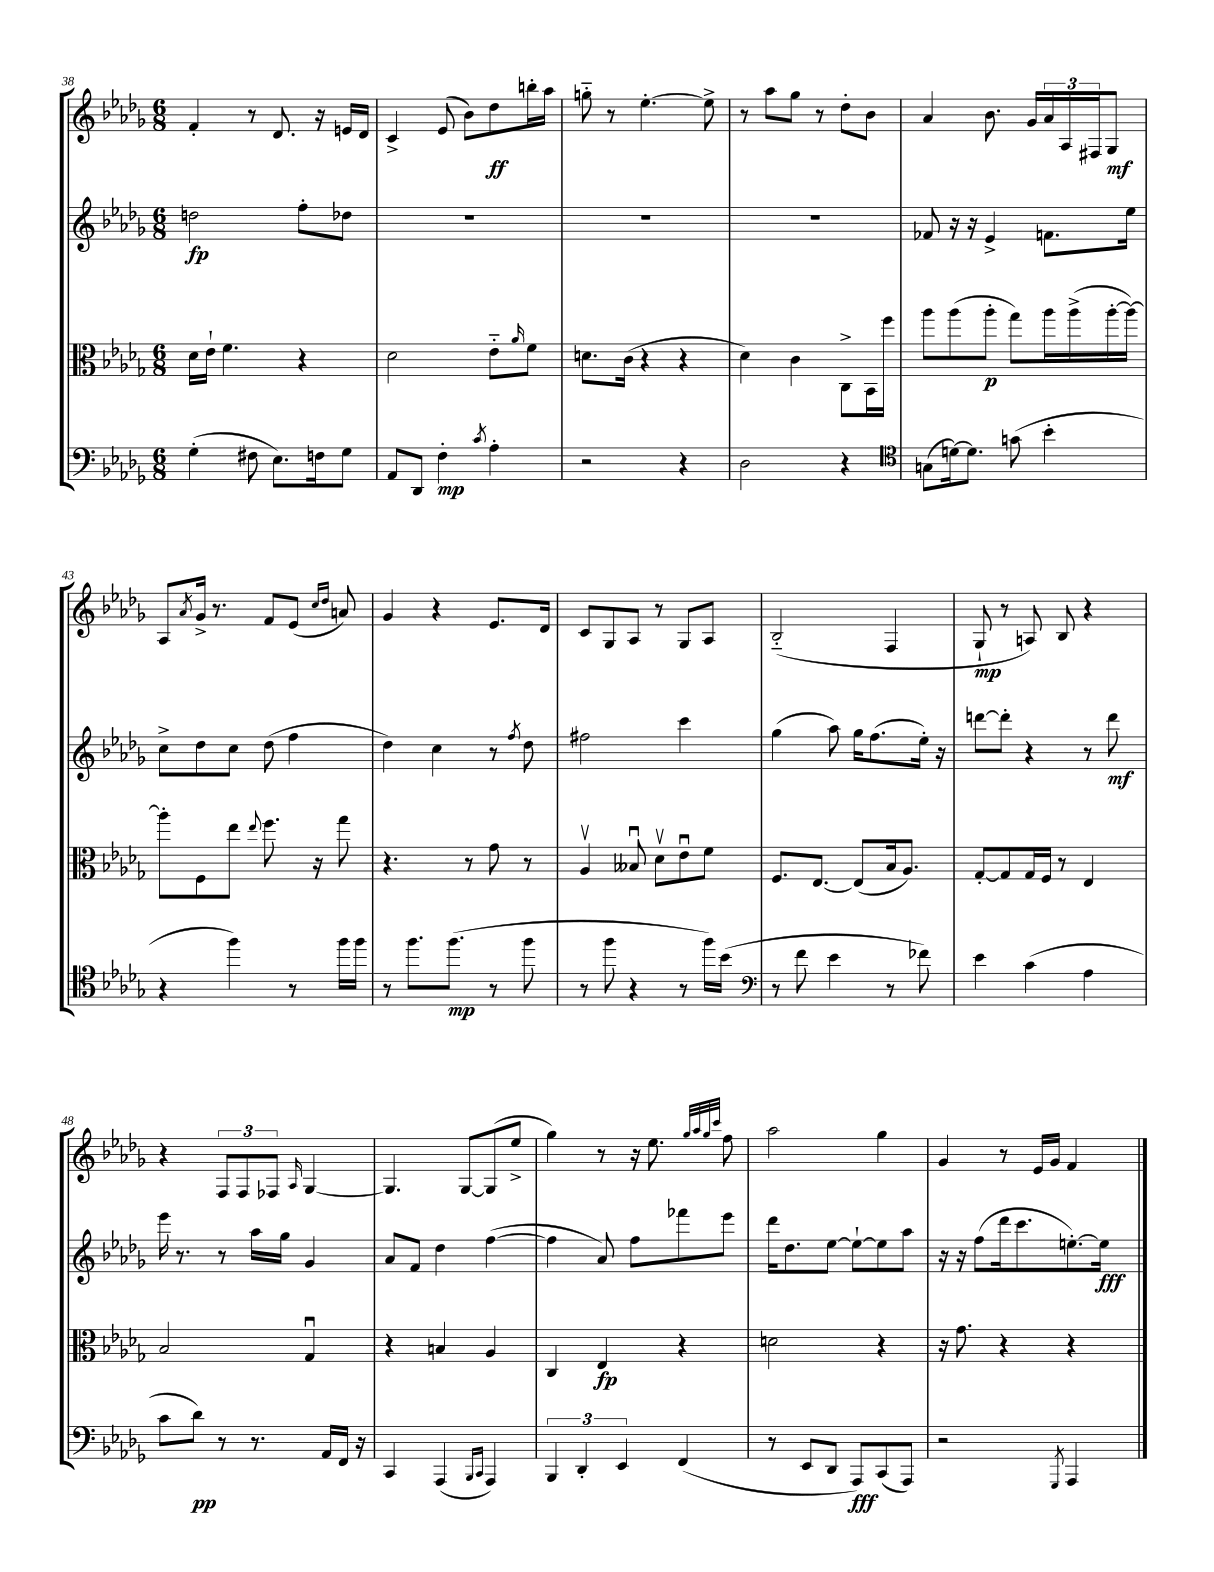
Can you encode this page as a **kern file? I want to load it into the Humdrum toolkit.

**kern	**kern	**kern	**kern
*staff4	*staff3	*staff2	*staff1
*clefF4	*clefC3	*clefG2	*clefG2
*k[b-e-a-d-g-]	*k[b-e-a-d-g-]	*k[b-e-a-d-g-]	*k[b-e-a-d-g-]
*M6/8	*M6/8	*M6/8	*M6/8
(4G-'	16d-	2dd	4f'
.	16e-`	.	.
.	4.f	.	.
8F#	.	.	8r
8.E-)	.	.	8.d-
.	4r	8ff'	.
16F	.	.	16r
8G-	.	8dd-	16e
.	.	.	16d-
=	=	=	=
8AA-	2d-	2.r	4c^
8DD-	.	.	.
4F'	.	.	(8e-
.	.	.	8b-)
8qc	.	.	.
4A-'	8e-'~	.	8dd-
.	16qqa-	.	.
.	8f	.	16bb'
.	.	.	16aa-
=	=	=	=
2r	8.d	2.r	8gg'~
.	.	.	8r
.	(16c	.	.
.	4r	.	[4.ee-'
4r	4r	.	.
.	.	.	8ee-^]
=	=	=	=
2D-	4d-)	2.r	8r
.	.	.	8aa-
.	4c	.	8gg-
.	.	.	8r
4r	8C^	.	8dd-'
.	16BB-	.	8b-
.	16ff	.	.
=	=	=	=
*clefC4	*	*	*
(8G	8aa-	8f-	4a-
[16d)	(8aa-	16r	.
8.d]	.	16r	.
.	8aa-'	4e-^	8.b-
(8g	8gg-)	.	.
.	.	.	16g-
4b-'	16aa-	8.f	24a-
.	.	.	24A-
.	(16aa-^	.	.
.	.	.	24F#
.	[16aa-'	.	8G-
.	16aa-_)	16ee-	.
=	=	=	=
4r	8aa-']	8cc^	8A-
.	.	.	8qa-
.	8F	8dd-	16g-^
.	.	.	8.r
4ff)	8ee-	8cc	.
.	8qqee-	.	.
.	8.ff	(8dd-	8f
8r	.	4ff	(8e-
.	16r	.	.
.	.	.	16qqcc
.	.	.	16qqdd-
16ff	8gg-	.	8a)
16ff	.	.	.
=	=	=	=
8r	4.r	4dd-)	4g-
8.ff	.	.	.
.	.	4cc	4r
(8.ff	.	.	.
.	8r	.	.
8r	8g-	8r	8.e-
.	.	8qff	.
8ff	8r	8dd-	.
.	.	.	16d-
=	=	=	=
8r	4A-v	2ff#	8c
8ff	.	.	8G-
4r	8B--u	.	8A-
.	8d-v	.	8r
8r	8e-u	4ccc	8G-
16ff)	8f	.	8A-
(16b-	.	.	.
=	=	=	=
*clefF4	*	*	*
8r	8.F	(4gg-	(2B-'~
8f	.	.	.
.	[8.E-	.	.
4e-	.	8aa-)	.
.	(8E-]	16gg-	.
.	.	(8.ff	.
8r	16B-	.	4F
.	8.A-)	.	.
8f-)	.	16ee-')	.
.	.	16r	.
=	=	=	=
4e-	[8G-'	[8ddd	8G-`
.	8G-]	8ddd']	8r
(4c	16G-	4r	8A)
.	16F	.	.
.	8r	.	8B-
4A-	4E-	8r	4r
.	.	8ddd	.
=	=	=	=
8c	2B-	16eee-	4r
.	.	8.r	.
8d-)	.	.	.
8r	.	8r	12F
.	.	.	12F
8.r	.	16aa-	.
.	.	.	12F-
.	.	16gg-	.
.	.	.	16qqA-
.	4G-u	4g-	[4G-
16AA-	.	.	.
16FF	.	.	.
16r	.	.	.
=	=	=	=
4CC	4r	8a-	4.G-]
.	.	8f	.
(4AAA-	4B	4dd-	.
.	.	.	[8G-
16qqBBB-	.	.	.
16qqCC	.	.	.
4AAA-)	4A-	([4ff	(8G-]
.	.	.	8ee-^
=	=	=	=
6BBB-	4C	4ff]	4gg-)
6DD-'	.	.	.
.	4E-	8a-)	8r
6EE-	.	.	.
.	.	8ff	16r
.	.	.	8.ee-
(4FF	4r	8fff-	.
.	.	.	32qqgg-
.	.	.	32qqaa-
.	.	.	32qqgg-
.	.	.	32qqccc
.	.	8eee-	8ff
=	=	=	=
8r	2d	16ddd-	2aa-
.	.	8.dd-	.
8EE-	.	.	.
8DD-	.	[8ee-	.
8AAA-)	.	8ee-`_	.
(8CC	4r	8ee-]	4gg-
8AAA-)	.	8aa-	.
=	=	=	=
2r	16r	16r	4g-
.	8.g-	16r	.
.	.	(8ff	.
.	4r	16ddd-	8r
.	.	8.ccc	.
.	.	.	16e-
.	.	.	16g-
8qGGG-	.	.	.
4AAA-	4r	[8.ee')	4f
.	.	16ee]	.
==	==	==	==
*-	*-	*-	*-
